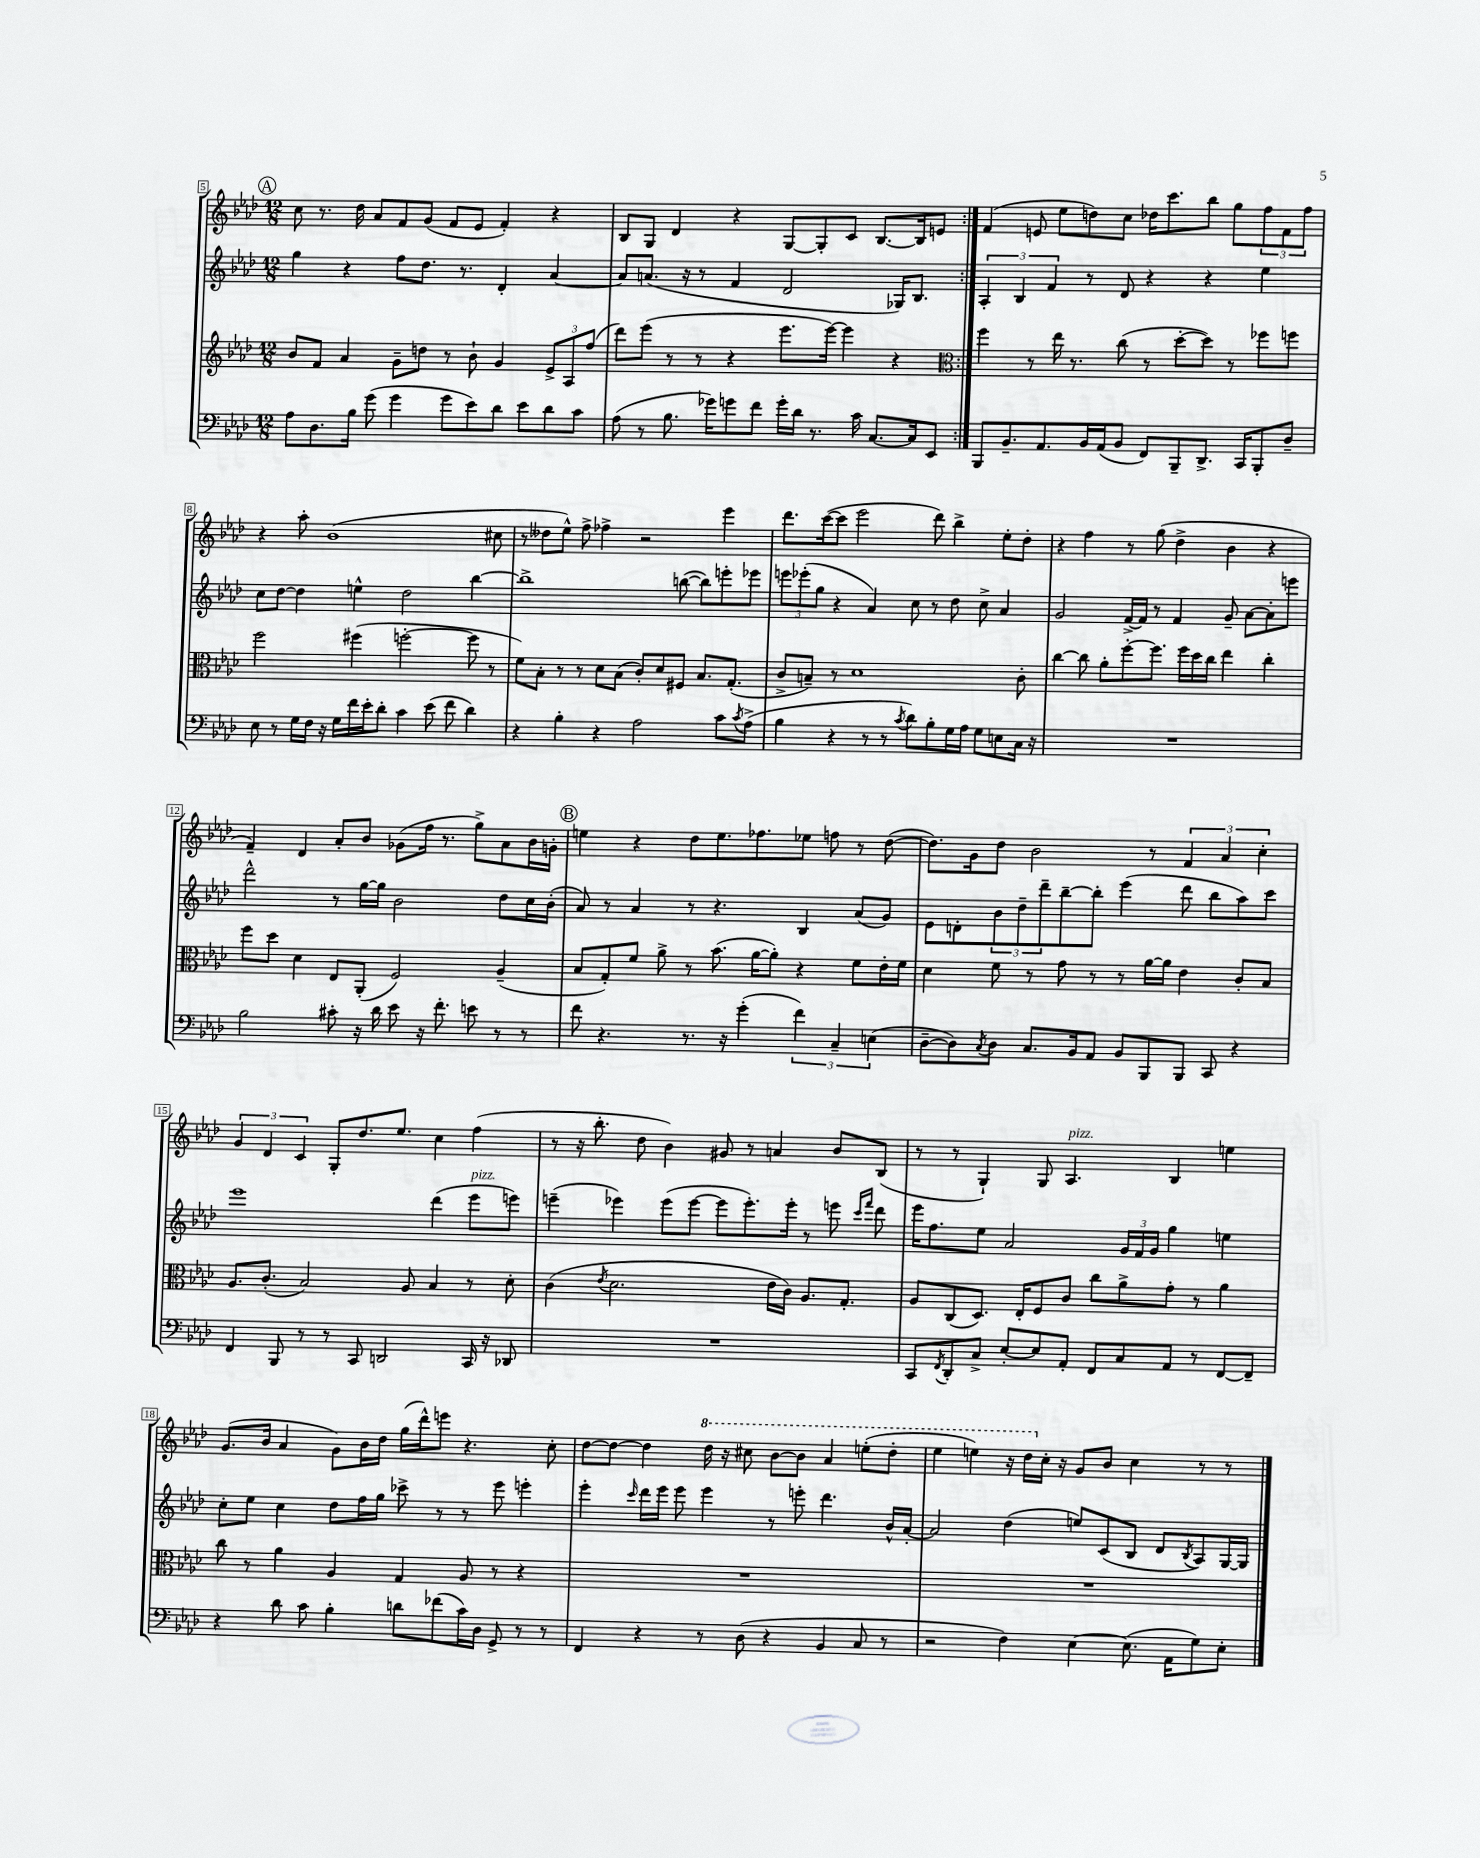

**kern	**kern	**kern	**kern
*staff4	*staff3	*staff2	*staff1
*clefF4	*clefG2	*clefG2	*clefG2
*k[b-e-a-d-]	*k[b-e-a-d-]	*k[b-e-a-d-]	*k[b-e-a-d-]
*M12/8	*M12/8	*M12/8	*M12/8
8A-	8b-	4gg	8cc
8.D-	8f	.	8.r
.	4a-	4r	.
16B-	.	.	16dd-
(8g	.	.	8a-
4g	8g~	8ff	8f
.	8dd	8.dd-	(8g
8g	8r	.	8f
.	.	8.r	.
8e-)	8b-`	.	8e-
8d-	4g	4d-'	4f')
8e-	.	.	.
8d-	12e-^	[4a-	4r
.	12A-	.	.
8c	.	.	.
.	(12ff	.	.
=	=	=	=
(8A-	8ddd-)	8a-]	8B-
8r	(8eee-	(8.a	8G
8.B-	8r	.	4d-
.	.	16r	.
.	8r	8r	.
16g-)	.	.	.
8g	4r	4f	4r
8f	.	.	.
16g'	8.eee-	2d-	[8G
16d-	.	.	.
8.r	.	.	8G']
.	[16eee-)	.	.
.	4eee-]	.	8c
16c	.	.	.
[8.C	.	.	[8.B-
.	4r	16G-)	.
16C]	.	8.B-	16B-]
8EE-	.	.	8e
=:|!	=:|!	=:|!	=:|!
*	*clefC3	*	*
8BBB-	4ff	6A-'	(4f
8.BB-~	.	.	.
.	.	6B-	.
.	8r	.	8e
8.AA-	.	.	.
.	.	6f	.
.	16ee-	.	8ee-
.	8.r	.	.
16BB-	.	8r	8dd)
(16AA-	.	.	.
8BB-	(8cc	8d-	8cc
8FF)	8r	4r	16dd-
.	.	.	8.ccc
8BBB-~	[8dd-'	.	.
8.DD-^	8dd-])	4r	8bb-
.	8r	.	8gg
16CC	.	.	.
8BBB-'	8ff-	4ee-	12ff
.	.	.	12f
8D-~	8ff	.	.
.	.	.	12ff
=	=	=	=
8E-	2ff	8cc	4r
8r	.	[8dd-	.
16G	.	4dd-]	8aa-'
16F	.	.	.
16r	.	.	(1b-
16G	.	.	.
16f	(4ff#	4ee^^	.
16e-'	.	.	.
8d-'	.	.	.
4c	[2ff'	2dd-	.
(8e-	.	.	.
8f	.	.	.
4d-)	8ff]	[4bb-	.
.	8r	.	8cc#
=	=	=	=
4r	8f)	1bb-^]	8r
.	8B-'	.	8dd--
4B-'	8r	.	8ee-^^)
.	8r	.	8ff^
4r	8d-	.	4ff-^
.	(8B-	.	.
2A-	8c')	.	2r
.	8d-	.	.
.	8F#	([8bb	.
.	8.B-	8bb])	.
8c	.	8eee'	4eee-
.	(8.G'	.	.
8qc	.	.	.
(8A-^	.	8eee-	.
=	=	=	=
4B-	8c^	12eee	8.ddd-
.	.	(12eee-'	.
.	8B~)	.	.
.	.	12gg	.
.	.	.	([16ccc
4r	8r	4r	8ccc]
.	1d-	.	2eee-
8r	.	4a-)	.
8r	.	.	.
8qc	.	.	.
8d-)	.	8cc	.
8B-'	.	8r	8ddd-)
16G	.	8dd-	4bb-^
16A-	.	.	.
8G	.	8cc^	.
8E	.	4a-	8ee-'
16C	8c'	.	8dd-'
16r	.	.	.
=	=	=	=
1.r	[4cc	2g	4r
.	8cc]	.	4ff
.	8a-'	.	.
.	[8ff'	[16f^	8r
.	.	16f]	.
.	8.ff]	8r	(8gg
.	.	4f	4dd-^
.	16ff	.	.
.	16dd-	.	.
.	16cc	.	.
.	4ee-	8g~	4b-
.	.	[8a-	.
.	4cc'	8a-']	4r
.	.	8eee	.
=	=	=	=
2B-	8ff	2ddd-^^	4f~)
.	8dd-	.	.
.	4d-	.	4d-
8c#'	8E-	8r	8a-'
16r	(8AA-'	[16gg	8b-
16d-	.	16gg]	.
8e-	2F)	2b-	(8g-
16r	.	.	16ff
8.f'	.	.	8.r
8e	.	.	8gg^)
8r	(4A-~	8dd-	8a-
8r	.	16cc	16b-
.	.	(16b-'	16g'
=	=	=	=
8f	8B-	8a-)	4ee
4.r	8G')	8r	.
.	8f	4a-	4r
.	8a-^	.	.
8.r	8r	8r	8dd-
.	(8.b-	4.r	8.ee
16r	.	.	.
(4g'	.	.	.
.	[16a-	.	8.ff-
.	8a-'])	.	.
6f)	4r	4B-	8ee-
.	.	.	8ff
6C~	.	.	.
.	8f	(8a-	8r
(6E	.	.	.
.	16e-'	8g)	([8dd-
.	16f	.	.
=	=	=	=
[8D-~	4d-	8e-	8.dd-])
8D-])	.	8d'	.
.	.	.	16g
8qC	.	.	.
8D-	8f	12b-	8dd-
.	.	12dd-~	.
8.C	8r	.	2b-
.	.	12ddd-~	.
.	8g	[8bb-~	.
16BB-	.	.	.
8AA-	8r	8bb-']	.
8BB-	8r	(4eee-	.
8BBB-	[16a-	.	8r
.	16a-]	.	.
8BBB-	4e-	8ddd-	6f
8CC	.	8bb-	.
.	.	.	6a-
4r	8c'	8aa-)	.
.	.	.	6cc'
.	8B-	8ccc	.
=	=	=	=
4FF	8.A-	1eee-	6g
.	.	.	6d-
.	(8.c'	.	.
8BBB-	.	.	.
.	.	.	6c
8r	2B-)	.	.
8r	.	.	8G'
8CC	.	.	8.dd-
2DD	.	.	.
.	.	.	8.ee-
.	8A-	.	.
.	4B-	(4ddd-	4cc
16CC	8r	8eee-	(4ff
16r	.	.	.
8DD-	8d-'	8eee)	.
=	=	=	=
1.r	(4c	(4eee~	8r
.	.	.	16r
.	.	.	8.bb-'
.	8qe-	.	.
.	2.d-	4eee-)	.
.	.	.	8dd-
.	.	(8eee-	4b-)
.	.	[8eee-	.
.	.	8eee-]	8g#
.	.	8.eee-')	8r
.	16e-	.	4a
.	16c)	16eee-'	.
.	8.A-	8r	.
.	.	8eee	8b-
.	8.G'	.	.
.	.	16qqccc	.
.	.	16qqfff	.
.	.	8ddd-	(8B-
=	=	=	=
8CC	8A-	16eee-	8r
.	.	8.ff	.
8qFF	.	.	.
8DD-'	(8C	.	8r
8C^	8.D-)	8ee-	4G`)
[8E-'	.	2a-	.
.	16E-'	.	.
8E-]	8F	.	8G
8AA-'	8c	.	4.A-
8FF	8cc	.	.
8C	8a-^	24g	.
.	.	24f	.
.	.	24g	.
8AA-	8g'	4gg	4B-
8r	8r	.	.
[8FF	4a-	4ee	4ee
8FF~]	.	.	.
=	=	=	=
4r	8cc	8cc'	(8.g
.	8r	8ee-	.
.	.	.	16b-
8d-	4a-	4cc	4a-
8c	.	.	.
4B-'	4A-	8dd-	8g)
.	.	16ff	16b-
.	.	16gg	16dd-
8d	4G	8ccc-^	(16gg
.	.	.	16ddd-^^)
(8f-	.	8r	8eee
16c)	8A-	8r	4.r
16D-	.	.	.
8GG^	8r	8eee-	.
8r	4r	4eee'	.
8r	.	.	8cc'
=	=	=	=
4FF	1.r	4eee-'	[8dd-
.	.	.	8dd-_
.	.	16qqccc	.
4r	.	16ddd-	4dd-]
.	.	16eee-	.
.	.	8eee-	.
8r	.	4eee-	16ddd-
.	.	.	16r
(8D-	.	.	8ccc#
4r	.	8r	[8bb-
.	.	8eee'	8bb-]
4BB-	.	4.ddd-	4aa-
8C	.	.	(8eee'
8r	.	16b-^^	8ddd-'
.	.	[16a-'	.
=	=	=	=
2r	1.r	2a-]	4eee-
.	.	.	4eee)
4F)	.	(4dd-	16r
.	.	.	16ddd-
.	.	.	16cc'
.	.	.	16r
[4E-	.	8ee)	8g
.	.	(8c	8b-
(8.E-]	.	8B-	4cc
.	.	8d-	.
16AA-	.	.	.
.	.	8qB-	.
8G)	.	8A-)	8r
8E-'	.	[16G	8r
.	.	16G]	.
==	==	==	==
*-	*-	*-	*-
